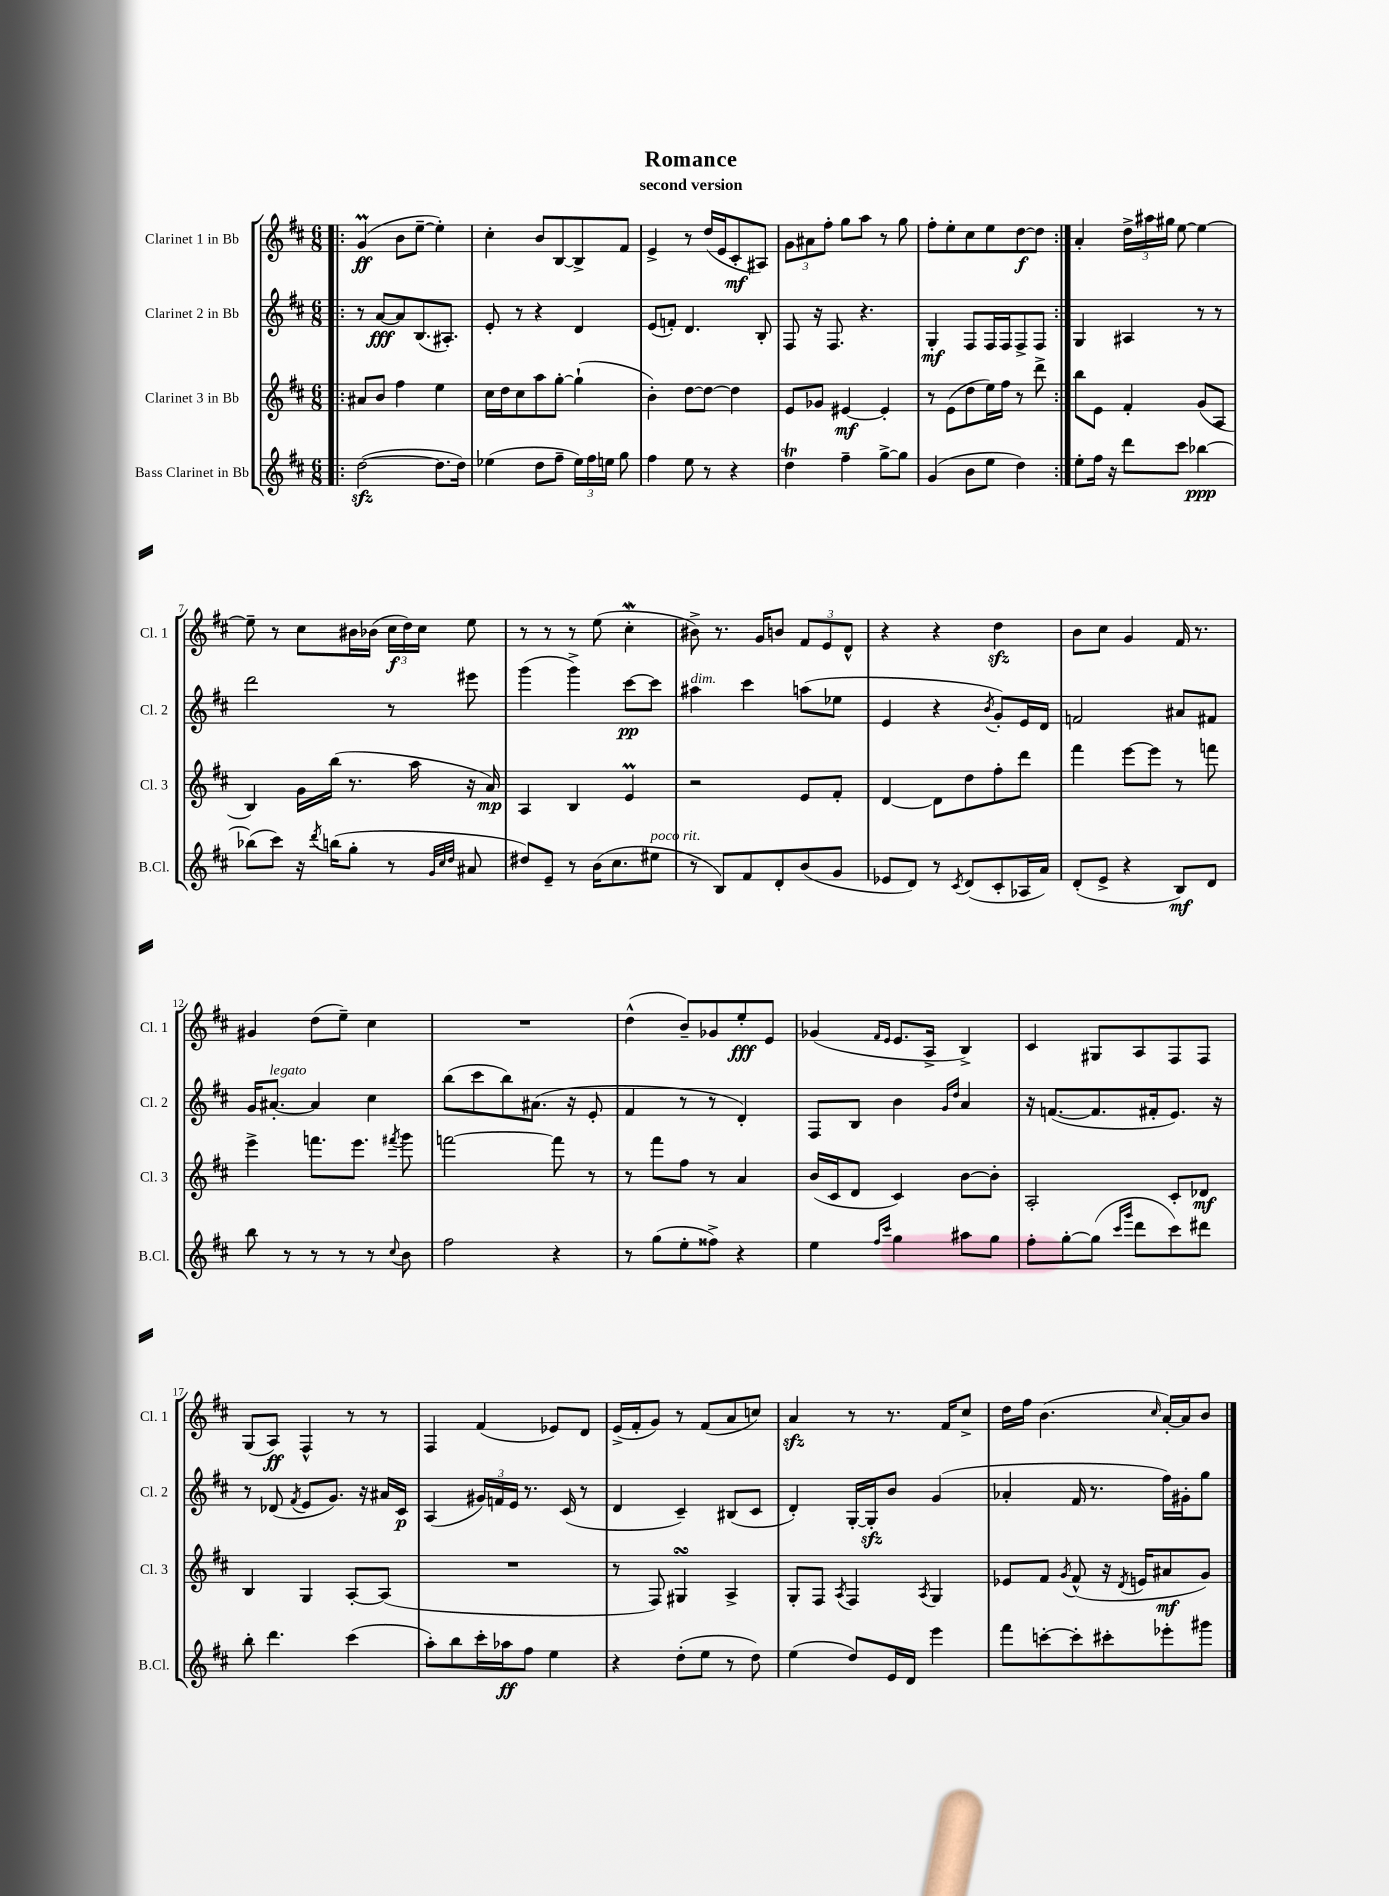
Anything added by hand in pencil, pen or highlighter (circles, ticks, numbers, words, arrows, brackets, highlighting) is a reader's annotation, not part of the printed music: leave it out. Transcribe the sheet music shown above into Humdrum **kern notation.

**kern	**kern	**kern	**kern
*staff4	*staff3	*staff2	*staff1
*clefG2	*clefG2	*clefG2	*clefG2
*k[f#c#]	*k[f#c#]	*k[f#c#]	*k[f#c#]
*M6/8	*M6/8	*M6/8	*M6/8
=!|:	=!|:	=!|:	=!|:
([2dd\	8a#/L	8r	(4g/
.	8b/J	[8a/L	.
.	4ff#\	8a/]	8b\L
.	.	(8.B/	[8ee~\J
8.dd\]L	4ee\	.	4ee'\])
.	.	8.A#'/J)	.
16dd\Jk)	.	.	.
=	=	=	=
(4ee-\	16cc#\LL	8e'/	4cc#'\
.	16dd\J	.	.
.	8cc#\	8r	.
8dd\L	8aa\	4r	8b/L
8ff#~\J	[8gg'\J	.	[8B/
24ee-\LL)	(4gg`\]	4d/	8B^/]
24ff#\	.	.	.
24ee\JJ	.	.	.
8gg\	.	.	8f#/J
=	=	=	=
4ff#\	4b'\)	(8e/L	4e^/
.	.	8f'/J)	.
8ee\	[8dd\L	4.d/	8r
8r	8dd\_J	.	(16dd/LL
.	.	.	16e/J
4r	4dd\]	.	8c#'/
.	.	8B'/	8A#/J)
=	=	=	=
4dd\	8e/L	8F#/	12g\L
.	.	.	12a#\
.	8g-/J	16r	.
.	.	.	12ff#'\J
.	.	8.F#/	.
4ff#~\	[4e#/	.	8gg\L
.	.	4.r	8aa\J
[8gg^\L	4e#'/]	.	8r
8gg\]J	.	.	8gg\
=	=	=	=
(4g/	8r	4G'/	8ff#'\L
.	(8e\L	.	8ee'\
8b\L	8dd\	8F#/L	8cc#\
8ee\J	16ee\L)	16F#/L	8ee\
.	16ff#\JJ	16F#/J	.
4dd\)	8r	8F#^/	[8dd\
.	8ddd^\	8F#/J	8dd\]J
=:|!	=:|!	=:|!	=:|!
8ee'\L	8bb\L	4G/	4a'/
16ff#\Jk	8e\J	.	.
16r	.	.	.
8ddd\L	4f#'/	4A#/	24dd^\LL
.	.	.	24aa#\
.	.	.	24gg#\JJ
8ccc#\J	.	.	[8ee\
[4bb-\	(8g/L	8r	4ee\_
.	8A/J	8r	.
=	=	=	=
(8bb-\]L	4B/)	2ddd\	8ee~\]
8ccc#\J)	.	.	8r
16r	16g\LL	.	8cc#\L
8qddd/	.	.	.
(16bb\LK	(16bb\JJ	.	.
8gg'\J	8.r	.	16b#\L
.	.	.	(16b-\JJ
8r	.	8r	24cc#\LL
.	.	.	24dd\)
.	16aa\	.	.
.	.	.	24cc#\JJ
32qqg/LLL	.	.	.
32qqcc#/	.	.	.
32qqdd/JJJ	.	.	.
8a#/	16r	8eee#\	8ee\
.	16a/)	.	.
=	=	=	=
8dd#/L)	4A/	(4ggg\	8r
8e~/J	.	.	8r
8r	4B/	4ggg^\)	8r
(16b\LK	.	.	(8ee\
8.cc#\	.	.	.
.	4e/	[8ccc#\L	4cc#'\
8ee#\J	.	8ccc#\]J	.
=	=	=	=
8r	2r	4aa#\	8b#^\)
8B/L)	.	.	8.r
8f#/	.	4ccc#\	.
.	.	.	16g/LK
8d'/	.	.	8b/J
(8b/	8e/L	(8aa\L	12f#/L
.	.	.	12e/
8g/J	8f#'/J	8ee-\J	.
.	.	.	12d^^/J
=	=	=	=
8e-/L	[4d/	4e/	4r
8d/J)	.	.	.
8r	8d\]L	4r	4r
8qc#/	.	.	.
(8d/L	8dd\	.	.
.	.	8qb/	.
8c#'/	8ff#'\	8g'/L)	4dd\
16A-/L	8ddd\J	16e/L	.
16a/JJ)	.	16d/JJ	.
=	=	=	=
(8d'/L	4fff#\	2f/	8b\L
8e^/J	.	.	8cc#\J
4r	[8eee\L	.	4g/
.	8eee\]J	.	.
8B/L)	8r	8a#/L	16f#/
.	.	.	8.r
8d/J	8fff\	8f#/J	.
=	=	=	=
8bb\	4eee^\	16g/LK	4g#/
.	.	[8.a#'/J	.
8r	.	.	.
8r	8.fff\L	4a#/]	(8dd\L
8r	.	.	8ee~\J)
.	8.eee\J	.	.
8r	.	4cc#\	4cc#\
8qqcc#/	8qfff#/	.	.
8b\	8ggg\	.	.
=	=	=	=
2ff#\	[2fff\	(8bb\L	2.r
.	.	8ccc#\	.
.	.	8bb\)	.
.	.	(8.a#\J	.
4r	8fff\]	.	.
.	.	16r	.
.	8r	8e'/	.
=	=	=	=
8r	8r	4f#/	(4dd^^\
(8gg\L	8fff#\L	.	.
8ee'\	8ff#\J	8r	8b~/L)
8ff##^\J)	8r	8r	8g-/
4r	4a/	4d'/)	8ee'/
.	.	.	8e/J
=	=	=	=
4ee\	(16b/LL	8F#/L	(4g-/
.	16c#/J	.	.
.	8d/J	8B/J	.
16qqff#/LL	.	.	16qqf#/LL
16qqccc#/JJ	.	.	16qqe/JJ
4gg\	4c#/)	4b\	8.e/L
.	.	.	16A^/Jk
.	.	16qqg/LL	.
.	.	16qqdd/JJ	.
8aa#\L	[8b\L	4a/	4B^/)
8gg\J	8b'\]J	.	.
=	=	=	=
8ff#'\L	2A'/	16r	4c#/
.	.	([8.f/L	.
[8gg'\	.	.	.
(8gg\]J	.	8.f/]	8G#/L
16qqccc#/LL	.	.	.
16qqggg/JJ	.	.	.
8ddd\L	.	.	8A/
.	.	16f#'/k	.
8ccc#\)	8c#'/L	8.e/J)	8F#/
8ddd#\J	8d-/J	.	8F#/J
.	.	16r	.
=	=	=	=
8bb'\	4B/	8r	(8G/L
4.ddd\	.	(8d-/	8A/J)
.	.	8qf#/	.
.	4G/	8e/L	4F#^^/
.	.	8.g/J)	.
(4ccc#\	[8A'/L	.	8r
.	.	16r	.
.	(8A/]J	16a#/LL	8r
.	.	16c#/JJ	.
=	=	=	=
8aa'\L)	2.r	(4A/	4F#/
8bb\	.	.	.
16ccc#'\L	.	24g#/LL)	(4f#/
.	.	24f/	.
16aa-\J	.	.	.
.	.	24e/JJ	.
8ff#\J	.	8.r	.
4ee\	.	.	8e-/L)
.	.	(16c#/	.
.	.	8r	8d/J
=	=	=	=
4r	8r	4d/	(16e^/LL
.	.	.	16f#'/J
.	8F#/)	.	8g/J)
(8dd'\L	4G#/	4c#~/)	8r
8ee\J	.	.	(8f#/L
8r	4A^/	(8B#/L	8a/
8dd\)	.	8c#/J	8cc/J)
=	=	=	=
(4ee\	8G'/L	4d'/)	4a/
.	8F#/J	.	.
.	8qA/	.	.
8dd/L)	4F#/	[16G'/LL	8r
.	.	16G'/]J	.
16e/L	.	8b/J	8.r
16d/JJ	.	.	.
.	8qA/	.	.
4eee\	4G/	(4g/	.
.	.	.	16f#/LK
.	.	.	8cc#^/J
=	=	=	=
8fff#\L	8e-/L	4a-'/	16dd\LL
.	.	.	16ff#\JJ
[8ccc'\	8f#/J	.	(4.b\
.	8qg/	.	.
8ccc'\]	(8f#^^/	16f#/	.
.	.	8.r	.
8ccc#'\	16r	.	.
.	8qd/	.	.
.	16e/LK	.	.
.	.	.	16qqcc#/
8eee-'\	8a#/	16ff#\LL)	[16a'/LL)
.	.	16g#'\J	16a/]J
8ggg#\J	8g/J)	8gg\J	8b/J
==	==	==	==
*-	*-	*-	*-
